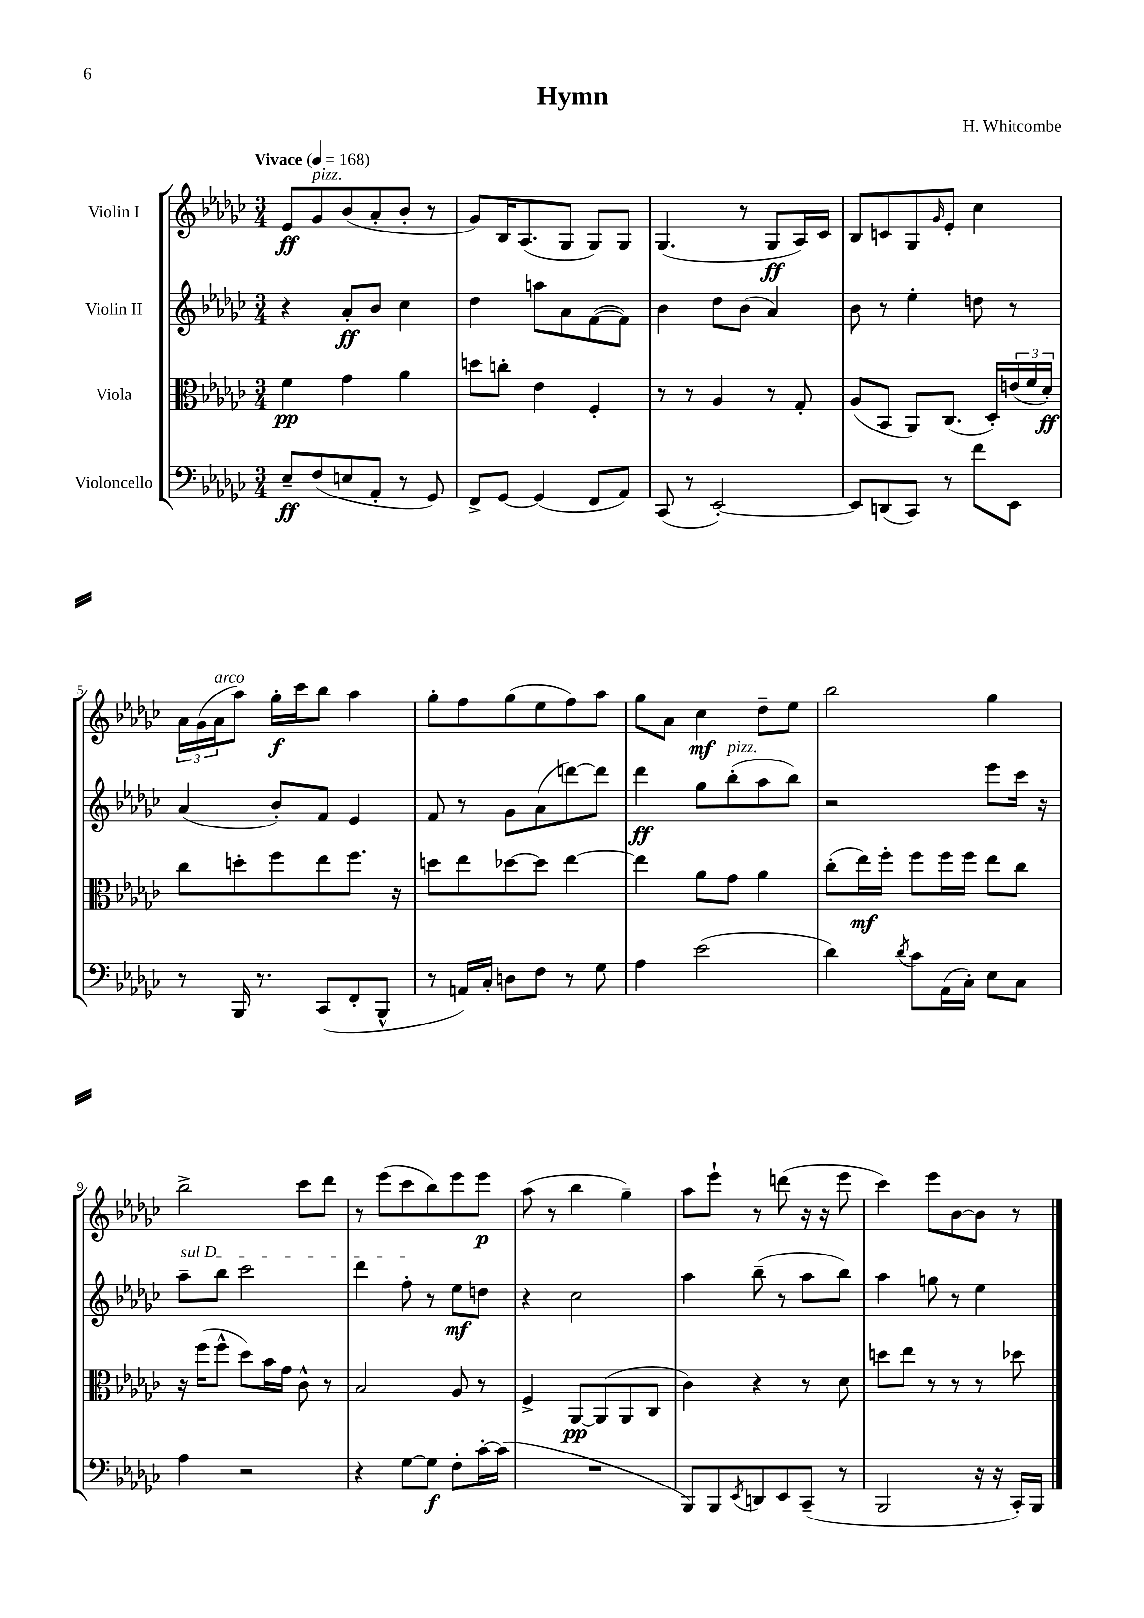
\header { title = "Hymn" composer = "H. Whitcombe" }
<<
\new StaffGroup <<
\new Staff = "s0" \with { instrumentName = "Violin I" } {
    \clef treble \key ges \major \numericTimeSignature \time 3/4 \tempo "Vivace" 4 = 168
    ees'8\ff ges'8^\markup { \italic "pizz." } bes'8( aes'8-. bes'8-. r8 |
    ges'8) bes16 aes8.( ges8 ges8) ges8 |
    ges4.( r8 ges8\ff aes16) ces'16 |
    bes8 c'8 ges8 \grace { ges'16 } ees'8-. ces''4 |
    \tuplet 3/2 { aes'16 ges'16( aes'16^\markup { \italic "arco" } } aes''8) ges''16-.\f ces'''16 bes''8 aes''4 |
    ges''8-. f''8 ges''8( ees''8 f''8) aes''8 |
    ges''8 aes'8 ces''4\mf des''8-- ees''8 |
    bes''2 ges''4 |
    bes''2-> ces'''8 des'''8 |
    r8 ees'''8( ces'''8 bes''8) ees'''8 ees'''8\p |
    aes''8( r8 bes''4 ges''4--) |
    aes''8 ees'''8-! r8 d'''8( r16 r16 ees'''8 |
    ces'''4) ees'''8 bes'8~ bes'8 r8 \bar "|." |
}
\new Staff = "s1" \with { instrumentName = "Violin II" } {
    \clef treble \key ges \major \numericTimeSignature \time 3/4
    r4 aes'8-.\ff bes'8 ces''4 |
    des''4 a''8 aes'8 f'8~( f'8) |
    bes'4 des''8 bes'8( aes'4) |
    bes'8 r8 ees''4-. d''8 r8 |
    aes'4( bes'8-.) f'8 ees'4 |
    f'8 r8 ges'8 aes'8( d'''8~) d'''8 |
    des'''4\ff ges''8 bes''8-.^\markup { \italic "pizz." }( aes''8 bes''8) |
    r2 ees'''8 ces'''16 r16 |
    \once \override TextSpanner.bound-details.left.text = \markup { \italic "sul D" } aes''8--\startTextSpan bes''8 ces'''2 |
    des'''4 f''8-.\stopTextSpan r8 ees''8\mf d''8 |
    r4 ces''2 |
    aes''4 bes''8--( r8 aes''8 bes''8) |
    aes''4 g''8 r8 ees''4 \bar "|." |
}
\new Staff = "s2" \with { instrumentName = "Viola" } {
    \clef alto \key ges \major \numericTimeSignature \time 3/4
    f'4\pp ges'4 aes'4 |
    d''8 c''8-. ees'4 f4-. |
    r8 r8 aes4 r8 ges8-. |
    aes8( bes,8 aes,8) ces8.( des16-.) \tuplet 3/2 { e'16( f'16 des'16-.\ff) } |
    ces''8 d''8-. f''8 ees''8 f''8. r16 |
    d''8 ees''8 des''8~ des''8 ees''4~ |
    ees''4 aes'8 ges'8 aes'4 |
    ces''8-.( ees''16\mf) f''16-. f''8 f''16 f''16 ees''8 ces''8 |
    r16 f''16( f''8-^ des''8) bes'16 ges'16 ces'8-^ r8 |
    bes2 aes8 r8 |
    f4-> aes,8~\pp aes,8( aes,8 ces8 |
    ces'4) r4 r8 des'8 |
    d''8 ees''8 r8 r8 r8 des''8 \bar "|." |
}
\new Staff = "s3" \with { instrumentName = "Violoncello" } {
    \clef bass \key ges \major \numericTimeSignature \time 3/4
    ees8--\ff f8( e8 aes,8-. r8 ges,8) |
    f,8-> ges,8~ ges,4( f,8 aes,8) |
    ces,8( r8 ees,2~-.) |
    ees,8 d,8( ces,8) r8 f'8 ees,8 |
    r8 bes,,16 r8. ces,8( f,8-. bes,,8-^ |
    r8 a,16) ces16-. d8 f8 r8 ges8 |
    aes4 ees'2( |
    des'4) \acciaccatura { des'8 } ces'8 aes,16( ces16-.) ees8 ces8 |
    aes4 r2 |
    r4 ges8~ ges8\f f8-. ces'16~-. ces'16( |
    R2. |
    bes,,8) bes,,8 \acciaccatura { ees,8 } d,8 ees,8 ces,8--( r8 |
    bes,,2 r16 r16 ces,16-.) bes,,16 \bar "|." |
}
>>
>>
